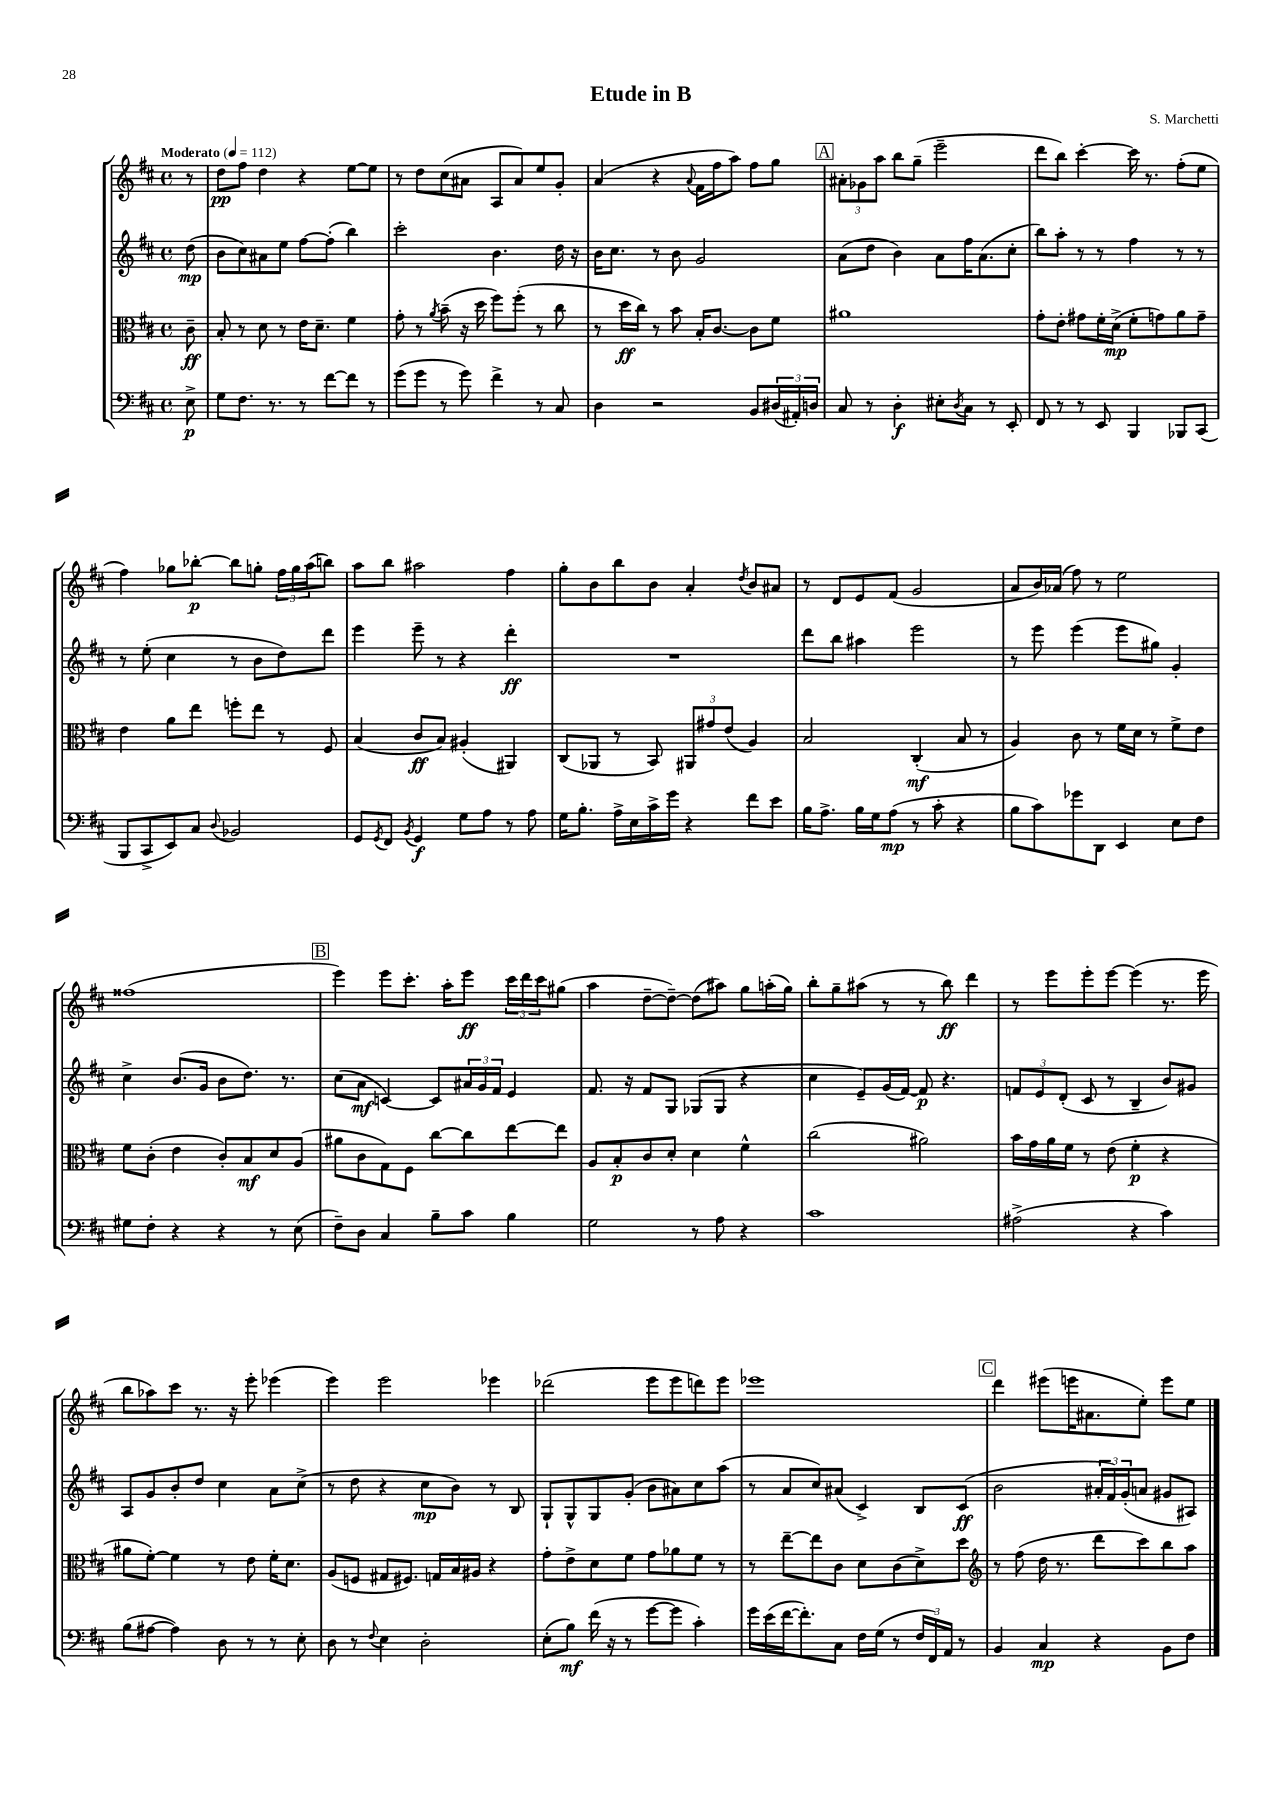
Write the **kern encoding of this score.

**kern	**dynam	**kern	**dynam	**kern	**dynam	**kern	**dynam
*part4	*part4	*part3	*part3	*part2	*part2	*part1	*part1
*staff4	*staff4	*staff3	*staff3	*staff2	*staff2	*staff1	*staff1
*clefF4	*	*clefC3	*	*clefG2	*	*clefG2	*
*k[f#c#]	*	*k[f#c#]	*	*k[f#c#]	*	*k[f#c#]	*
*M4/4	*	*M4/4	*	*M4/4	*	*M4/4	*
*met(c)	*	*met(c)	*	*met(c)	*	*met(c)	*
*MM112	*	*MM112	*	*MM112	*	*MM112	*
=	=	=	=	=	=	=	=
!	!	!	!	!	!	!LO:TX:a:B:t=Moderato	!
8E^\	p	8c#~\	ff	(8dd\	mp	8r	.
=1	=1	=1	=1	=1	=1	=1	=1
8G\L	.	8B'/	.	8b\L	.	8dd\L	pp
8.F#\J	.	8r	.	8cc#\)	.	8ff#\J	.
.	.	8d\	.	8a#X\	.	4dd\	.
8.r	.	.	.	.	.	.	.
.	.	8r	.	8ee\J	.	.	.
8r	.	16e\KL	.	[8ff#\L	.	4r	.
.	.	8.d~\J	.	.	.	.	.
[8f#\L	.	.	.	(8ff#'\J]	.	.	.
8f#\J]	.	4f#\	.	4bb\)	.	[8ee\L	.
8r	.	.	.	.	.	8ee\J]	.
=2	=2	=2	=2	=2	=2	=2	=2
(8g\L	.	8g'\	.	2ccc#'\	.	8r	.
8g\J	.	8r	.	.	.	8dd\L	.
.	.	8qa/	.	.	.	.	.
8r	.	(8b~\	.	.	.	(8cc#\	.
8g\)	.	16r	.	.	.	8a#X\J	.
.	.	16dd\	.	.	.	.	.
4f#^\	.	8ff#\L)	.	4.b\	.	8A/L	.
.	.	(8ff#'\J	.	.	.	8a#/)	.
8r	.	8r	.	.	.	8ee/	.
8C#/	.	8cc#\	.	16dd\	.	8g'/J	.
.	.	.	.	16r	.	.	.
=3	=3	=3	=3	=3	=3	=3	=3
4D\	.	8r	.	16b\KL	.	(4a/	.
.	.	.	.	8.cc#\J	.	.	.
.	.	16dd\LL	ff	.	.	.	.
.	.	16cc#\JJ)	.	.	.	.	.
2r	.	8r	.	8r	.	4r	.
.	.	8b\	.	8b\	.	.	.
.	.	.	.	.	.	8qqa/	.
.	.	16B'/KL	.	2g/	.	16f#\LL	.
.	.	[8.c#/J	.	.	.	16ff#\J	.
.	.	.	.	.	.	8aa\J)	.
8BB/L	.	8c#\L]	.	.	.	8ff#\L	.
(24D#X/L	.	8f#\J	.	.	.	8gg\J	.
24AA#X'/)	.	.	.	.	.	.	.
24Dn/JJ	.	.	.	.	.	.	.
!!LO:REH:place=s1:t=A
=4	=4	=4	=4	=4	=4	=4	=4
8C#/	.	1a#X	.	(8a\L	.	12a#X'\L	.
.	.	.	.	.	.	12g-X\	.
8r	.	.	.	8dd\J	.	.	.
.	.	.	.	.	.	12aa\J	.
4D'\	f	.	.	4b\)	.	8bb\L	.
.	.	.	.	.	.	(8gg~\J	.
8E#X'\L	.	.	.	8a\L	.	2eee~\	.
8qD/	.	.	.	.	.	.	.
8C#\J	.	.	.	16ff#\K	.	.	.
.	.	.	.	(8.a\	.	.	.
8r	.	.	.	.	.	.	.
8EE'/	.	.	.	8cc#'\J	.	.	.
=5	=5	=5	=5	=5	=5	=5	=5
8FF#/	.	8g'\L	.	8bb\L)	.	8ddd\L	.
8r	.	8e'\J	.	8aa'\J	.	8bb\J)	.
8r	.	8g#X\L	.	8r	.	[4ccc#'\	.
8EE/	.	16f#'\L	.	8r	.	.	.
.	.	(16d^\JJ	mp	.	.	.	.
4BBB/	.	8f#'\L	.	4ff#\	.	16ccc#\]	.
.	.	.	.	.	.	8.r	.
.	.	8gn\)	.	.	.	.	.
8BBB-X/L	.	8a\	.	8r	.	(8ff#'\L	.
(8CC#/J	.	8g~\J	.	8r	.	8ee\J	.
!!LO:LB:g=z
=6	=6	=6	=6	=6	=6	=6	=6
8BBB/L	.	4e\	.	8r	.	4ff#\)	.
8CC#^/	.	.	.	(8ee'\	.	.	.
8EE/)	.	8a\L	.	4cc#\	.	8gg-X\L	.
8C#/J	.	8ee\J	.	.	.	[8bb-X'\J	p
8qqD/	.	.	.	.	.	.	.
2BB-X/	.	8ffn'\L	.	8r	.	8bb-\L]	.
.	.	8ee\J	.	8b\L	.	8ggn'\J	.
.	.	8r	.	8dd\)	.	24ff#\LL	.
.	.	.	.	.	.	24gg\	.
.	.	.	.	.	.	(24aa\J	.
.	.	8F#/	.	8ddd\J	.	8bbn\J)	.
=7	=7	=7	=7	=7	=7	=7	=7
8GG/L	.	(4B/	.	4eee\	.	8aa\L	.
8qGG/	.	.	.	.	.	.	.
8FF#/J	.	.	.	.	.	8bb\J	.
8qBB/	.	.	.	.	.	.	.
4GG/	f	8c#/L	ff	8eee~\	.	2aa#X\	.
.	.	8B/J)	.	8r	.	.	.
8G\L	.	(4A#X'/	.	4r	.	.	.
8A\J	.	.	.	.	.	.	.
8r	.	4AA#X/)	.	4ddd'\	ff	4ff#\	.
8A\	.	.	.	.	.	.	.
=8	=8	=8	=8	=8	=8	=8	=8
16G\KL	.	(8C#/L	.	1r	.	8gg'\L	.
8.B'\J	.	.	.	.	.	.	.
.	.	8AA-X/J	.	.	.	8b\	.
16A^\LL	.	8r	.	.	.	8bb\	.
16E\	.	.	.	.	.	.	.
16c#^\	.	8BB/)	.	.	.	8b\J	.
16g\JJ	.	.	.	.	.	.	.
4r	.	12AA#X/L	.	.	.	4a'/	.
.	.	12g#X/	.	.	.	.	.
.	.	(12e/J	.	.	.	.	.
.	.	.	.	.	.	8qdd/	.
8f#\L	.	4A/)	.	.	.	8b/L	.
8e\J	.	.	.	.	.	8a#X/J	.
=9	=9	=9	=9	=9	=9	=9	=9
16B\KL	.	2B/	.	8ddd\L	.	8r	.
8.A^\J	.	.	.	.	.	.	.
.	.	.	.	8bb\J	.	8d/L	.
16B\LL	.	.	.	4aa#X\	.	8e/	.
16G\J	.	.	.	.	.	.	.
(8A\J	mp	.	.	.	.	(8f#/J	.
8r	.	(4C#'/	mf	2eee\	.	2g/	.
8c#'\	.	.	.	.	.	.	.
4r	.	8B/	.	.	.	.	.
.	.	8r	.	.	.	.	.
=10	=10	=10	=10	=10	=10	=10	=10
8B\L	.	4A/)	.	8r	.	8a/L	.
8c#\)	.	.	.	8eee\	.	16b/L)	.
.	.	.	.	.	.	(16a-X/JJ	.
8g-X\	.	8c#\	.	(4eee\	.	8ff#\)	.
8DD\J	.	8r	.	.	.	8r	.
4EE/	.	16f#\LL	.	8eee\L	.	2ee\	.
.	.	16d\JJ	.	.	.	.	.
.	.	8r	.	8gg#X\J)	.	.	.
8E\L	.	8f#^\L	.	4g'/	.	.	.
8F#\J	.	8e\J	.	.	.	.	.
!!LO:LB:g=z
=11	=11	=11	=11	=11	=11	=11	=11
8G#X\L	.	8f#\L	.	4cc#^\	.	(1ff##X	.
8F#'\J	.	(8c#'\J	.	.	.	.	.
4r	.	4e\	.	(8.b/L	.	.	.
.	.	.	.	16g/Jk	.	.	.
4r	.	8c#'/L)	.	8b\L	.	.	.
.	.	8B/	mf	8.dd\J)	.	.	.
8r	.	8d/	.	.	.	.	.
.	.	.	.	8.r	.	.	.
(8E\	.	(8A/J	.	.	.	.	.
!!LO:REH:place=s1:t=B
=12	=12	=12	=12	=12	=12	=12	=12
8F#~\L)	.	8a#X\L	.	(8cc#\L	.	4eee\)	.
8D\J	.	8c#\	.	8a\J	mf	.	.
4C#/	.	8G\)	.	[4cn/)	.	8eee\L	.
.	.	8F#\J	.	.	.	8.ccc#'\J	.
8B~\L	.	[8cc#\L	.	8c/L]	.	.	.
.	.	.	.	.	.	16aa'\KL	.
8c#\J	.	8cc#\]	.	24a#X/L	.	8eee\J	ff
.	.	.	.	24g/	.	.	.
.	.	.	.	24f#/JJ	.	.	.
4B\	.	[8ee\	.	4e/	.	24ccc#\LL	.
.	.	.	.	.	.	24ddd\	.
.	.	.	.	.	.	24ccc#\J	.
.	.	8ee\J]	.	.	.	(8gg#X\J	.
=13	=13	=13	=13	=13	=13	=13	=13
2G\	.	8A/L	.	8.f#/	.	4aa\	.
.	.	8B'/	p	.	.	.	.
.	.	.	.	16r	.	.	.
.	.	8c#/	.	8f#/L	.	[8dd~\L	.
.	.	8d'/J	.	8G/J	.	8dd~\J_)	.
8r	.	4d\	.	(8G-X/L	.	(8dd\L]	.
8A\	.	.	.	8G-/J	.	8aa#X\J)	.
4r	.	4f#^^\	.	4r	.	8gg\L	.
.	.	.	.	.	.	(16aan'\L	.
.	.	.	.	.	.	16gg\JJ)	.
=14	=14	=14	=14	=14	=14	=14	=14
1c#	.	(2cc#\	.	4cc#\	.	8bb'\L	.
.	.	.	.	.	.	8gg~\	.
.	.	.	.	8e~/L)	.	(8aa#X\J	.
.	.	.	.	(16g/L	.	8r	.
.	.	.	.	[16f#/JJ)	.	.	.
.	.	2a#X\)	.	8f#/]	p	8r	.
.	.	.	.	4.r	.	8bb\)	ff
.	.	.	.	.	.	4ddd\	.
=15	=15	=15	=15	=15	=15	=15	=15
(2A#X^\	.	16b\LL	.	12fn/L	.	8r	.
.	.	16g\	.	.	.	.	.
.	.	.	.	12e/	.	.	.
.	.	16a\	.	.	.	8eee\L	.
.	.	.	.	(12d'/J	.	.	.
.	.	16f#\JJ	.	.	.	.	.
.	.	8r	.	8c#/	.	8eee'\	.
.	.	(8e\	.	8r	.	[8eee\J	.
4r	.	4f#'\	p	4B~/	.	(4eee\]	.
4c#\)	.	4r	.	8b/L)	.	8.r	.
.	.	.	.	8g#X/J	.	.	.
.	.	.	.	.	.	16eee\	.
!!LO:LB:g=z
=16	=16	=16	=16	=16	=16	=16	=16
(8B\L	.	8a#X\L	.	8A/L	.	8bb\L	.
[8A#X\J	.	[8f#'\J)	.	8g/	.	8aa-X\)	.
4A#\])	.	4f#\]	.	8b'/	.	8ccc#\J	.
.	.	.	.	8dd/J	.	8.r	.
8D\	.	8r	.	4cc#\	.	.	.
.	.	.	.	.	.	16r	.
8r	.	8e\	.	.	.	8eee'\	.
8r	.	16f#'\KL	.	8a\L	.	(4eee-X\	.
.	.	8.d\J	.	.	.	.	.
8E'\	.	.	.	(8cc#^\J	.	.	.
=17	=17	=17	=17	=17	=17	=17	=17
8D\	.	(8A/L	.	8r	.	4eee\)	.
8r	.	8Fn/J	.	8dd\	.	.	.
8qqF#/	.	.	.	.	.	.	.
4E\	.	8G#X/L	.	4r	.	2eee\	.
.	.	8.F#X/J)	.	.	.	.	.
2D'\	.	.	.	8cc#\L	mp	.	.
.	.	16Gn/LL	.	.	.	.	.
.	.	16B/	.	8b\J)	.	.	.
.	.	16A#X/JJ	.	.	.	.	.
.	.	4r	.	8r	.	4eee-X\	.
.	.	.	.	8B/	.	.	.
=18	=18	=18	=18	=18	=18	=18	=18
(8E'\L	.	8g'\L	.	8G`/L	.	(2ddd-X\	.
8B\J)	mf	8e^\	.	8G^^/	.	.	.
(16f#\	.	8d\	.	8G/	.	.	.
16r	.	.	.	.	.	.	.
8r	.	8f#\J	.	(8g'/J	.	.	.
[8g\L	.	8g\L	.	8b\L	.	8eee\L	.
8g\J]	.	8a-X\	.	8a#X\)	.	8eee\	.
4c#'\)	.	8f#\J	.	8cc#\	.	8dddn\)	.
.	.	8r	.	(8aa\J	.	8eee\J	.
=19	=19	=19	=19	=19	=19	=19	=19
16g\LL	.	8r	.	8r	.	1eee-X	.
(16e\	.	.	.	.	.	.	.
[16f#\J	.	[8ee~\L	.	8a/L	.	.	.
8.f#'\])	.	.	.	.	.	.	.
.	.	8ee\]	.	8cc#/)	.	.	.
8C#\J	.	8c#\J	.	(8a#X/J	.	.	.
16F#\LL	.	8d\L	.	4c#^/)	.	.	.
(16G\JJ	.	.	.	.	.	.	.
8r	.	(8c#\	.	.	.	.	.
24F#/LL	.	8d^\)	.	8B/L	.	.	.
24FF#/)	.	.	.	.	.	.	.
24AA/JJ	.	.	.	.	.	.	.
8r	.	8dd\J	.	(8c#/J	ff	.	.
!!LO:REH:place=s1:t=C
=20	=20	=20	=20	=20	=20	=20	=20
*	*	*clefG2	*	*	*	*	*
4BB/	.	8r	.	2b\	.	4ddd\	.
.	.	(8ff#\	.	.	.	.	.
4C#/	mp	16dd\	.	.	.	(8eee#X\L	.
.	.	8.r	.	.	.	.	.
.	.	.	.	.	.	16eeen\K	.
.	.	.	.	.	.	8.a#X\	.
4r	.	8ddd\L	.	24a#X'/LL	.	.	.
.	.	.	.	24f#/)	.	.	.
.	.	.	.	(24g'/J	.	.	.
.	.	8ccc#\)	.	8an/J	.	8ee'\J)	.
8BB\L	.	8bb\	.	8g#X/L	.	8eee\L	.
8F#\J	.	8aa\J	.	8A#X/J)	.	8ee\J	.
==	==	==	==	==	==	==	==
*-	*-	*-	*-	*-	*-	*-	*-
